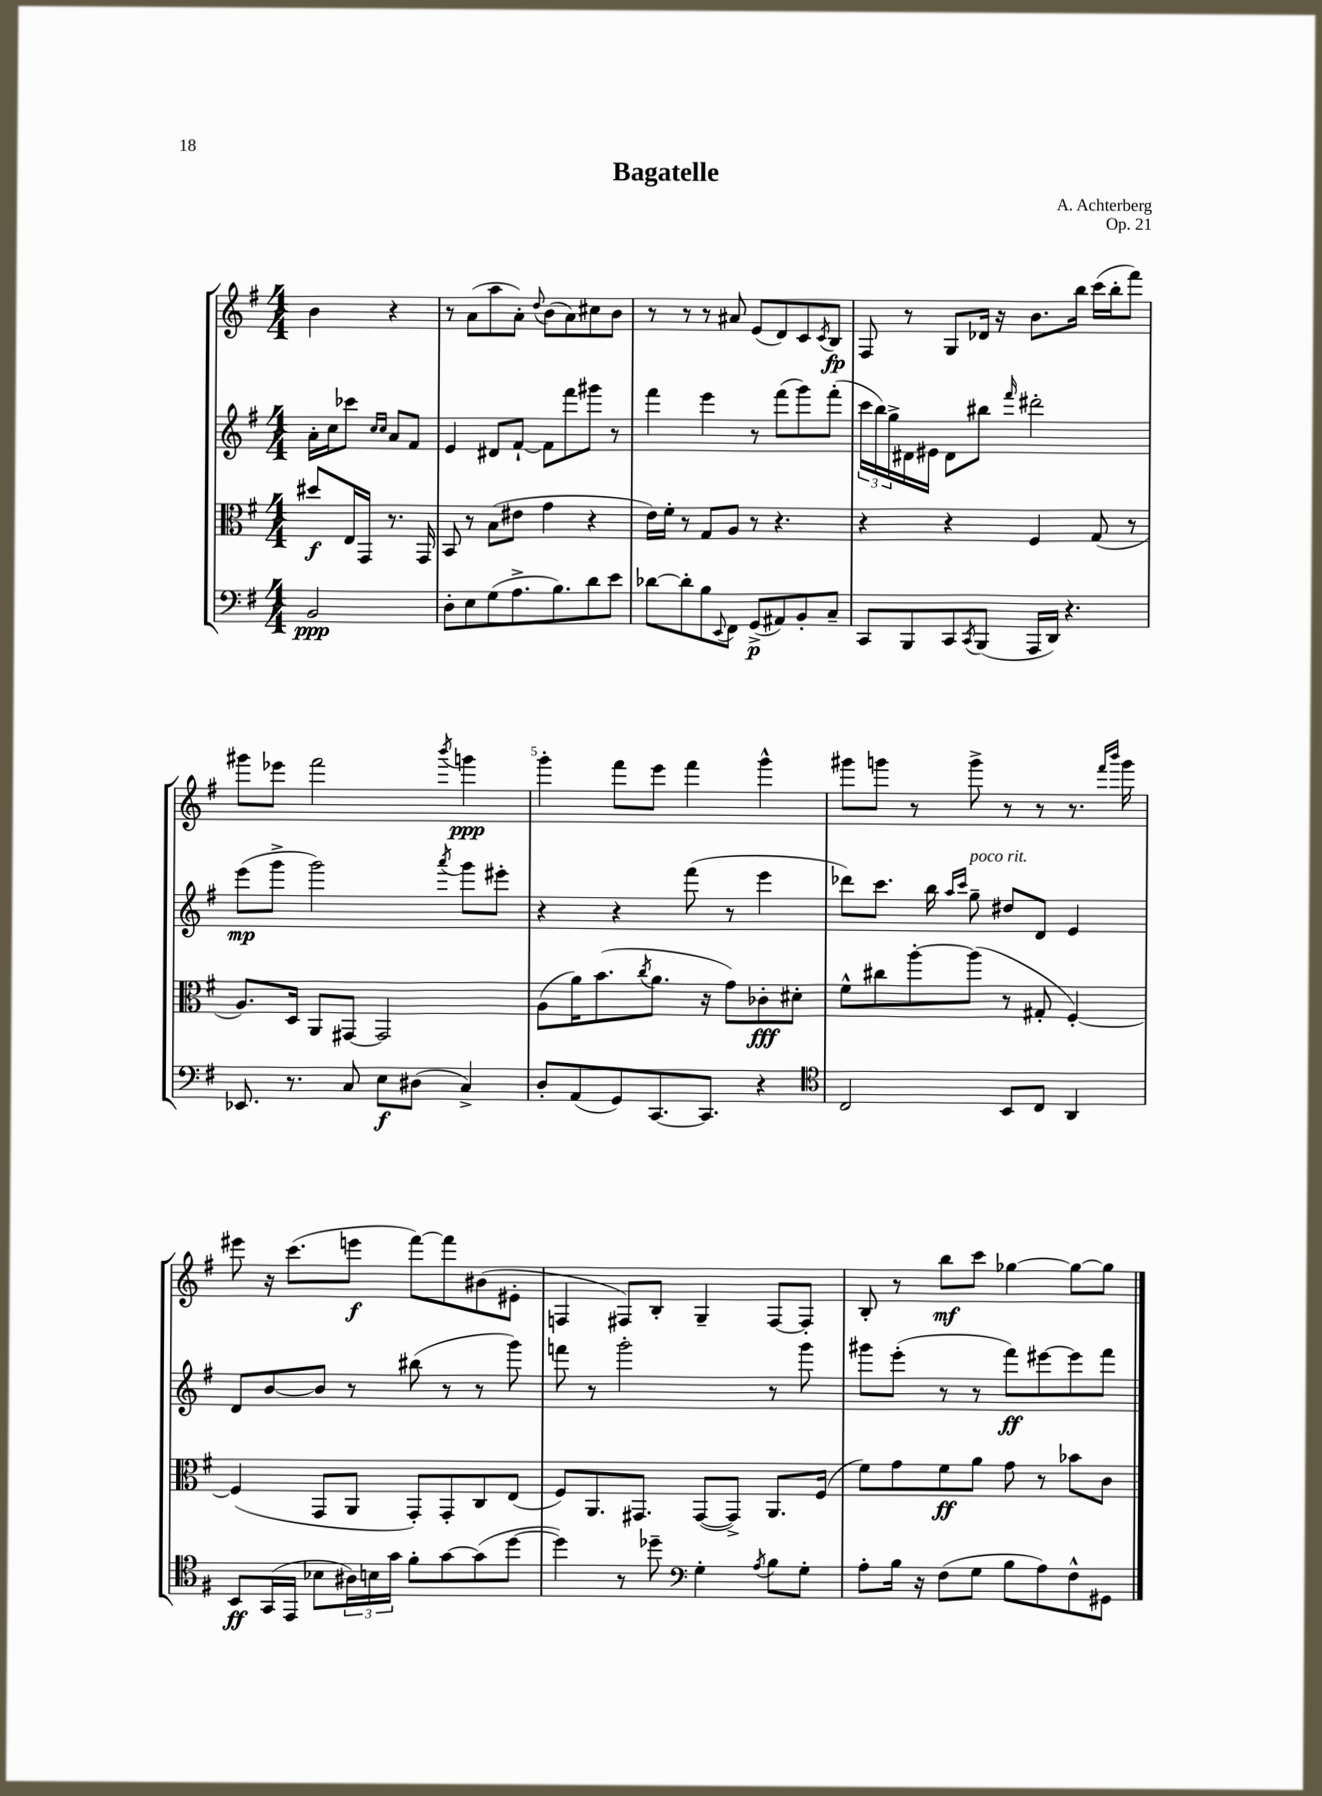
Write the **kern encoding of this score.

**kern	**dynam	**kern	**dynam	**kern	**dynam	**kern	**dynam
*part4	*part4	*part3	*part3	*part2	*part2	*part1	*part1
*staff4	*staff4	*staff3	*staff3	*staff2	*staff2	*staff1	*staff1
*clefF4	*	*clefC3	*	*clefG2	*	*clefG2	*
*k[f#]	*	*k[f#]	*	*k[f#]	*	*k[f#]	*
*M4/4	*	*M4/4	*	*M4/4	*	*M4/4	*
=	=	=	=	=	=	=	=
2BB/	ppp	8dd#X/L	f	16a'\LL	.	4b\	.
.	.	.	.	16cc\J	.	.	.
.	.	16E/L	.	8ccc-X\J	.	.	.
.	.	16GG/JJ	.	.	.	.	.
.	.	.	.	16qqcc/LL	.	.	.
.	.	.	.	16qqcc/JJ	.	.	.
.	.	8.r	.	8a/L	.	4r	.
.	.	.	.	8f#/J	.	.	.
.	.	16GG/	.	.	.	.	.
=1	=1	=1	=1	=1	=1	=1	=1
8D'\L	.	8BB/	.	4e/	.	8r	.
8E\	.	8r	.	.	.	(8a\L	.
(8G\	.	(8B\L	.	8d#X/L	.	8aa\	.
8.A^\	.	8e#X\J	.	[8f#`/J	.	8a'\J)	.
.	.	.	.	.	.	8qqdd/	.
.	.	4g\	.	8f#\L]	.	(8b\L	.
8.B\)	.	.	.	.	.	.	.
.	.	.	.	8fff#\	.	8a\)	.
8d\	.	4r	.	8ggg#X\J	.	8cc#X\	.
8e\J	.	.	.	8r	.	8b\J	.
=2	=2	=2	=2	=2	=2	=2	=2
[8d-X\L	.	16e\LL)	.	4fff#\	.	8r	.
.	.	16f#'\JJ	.	.	.	.	.
8d-'\]	.	8r	.	.	.	8r	.
8B\	.	8G/L	.	4eee\	.	8r	.
8qqEE/	.	.	.	.	.	.	.
8FF#\J	.	8A/J	.	.	.	8a#X/	.
(8GG^/L	p	8r	.	8r	.	(8e/L	.
8AA#X/)	.	4.r	.	(8fff#\L	.	8d/)	.
8BB'/	.	.	.	8ggg\)	.	8c/	.
.	.	.	.	.	.	8qc/	.
8C~/J	.	.	.	(8fff#'\J	.	8B/J	fp
=3	=3	=3	=3	=3	=3	=3	=3
8CC/L	.	4r	.	24ccc\LL	.	8F#/	.
.	.	.	.	24bb\)	.	.	.
.	.	.	.	24gg^\	.	.	.
8BBB/	.	.	.	16d#X\	.	8r	.
.	.	.	.	16e#X\JJ	.	.	.
8CC/	.	4r	.	8d#\L	.	8G/L	.
8qCC/	.	.	.	.	.	.	.
(8BBB/J	.	.	.	8bb#X\J	.	16d-X/Jk	.
.	.	.	.	.	.	16r	.
.	.	.	.	16qqfff#/	.	.	.
16AAA/LL	.	4F#/	.	2ddd#X'\	.	8.b\L	.
16DD/JJ)	.	.	.	.	.	.	.
4.r	.	.	.	.	.	.	.
.	.	.	.	.	.	16bb\Jk	.
.	.	(8G/	.	.	.	(16ccc\LL	.
.	.	.	.	.	.	16bb'\J	.
.	.	8r	.	.	.	8fff#\J)	.
!!LO:LB:g=z
=4	=4	=4	=4	=4	=4	=4	=4
8.EE-X/	.	8.A/L)	.	(8eee\L	mp	8ggg#X\L	.
.	.	.	.	8ggg^\J	.	8eee-X\J	.
8.r	.	16D/Jk	.	.	.	.	.
.	.	8AA/L	.	2ggg\)	.	2fff#\	.
8C/	.	[8GG#X/J	.	.	.	.	.
8E\L	f	2GG#/]	.	.	.	.	.
(8D#X\J	.	.	.	.	.	.	.
.	.	.	.	8qaaa/	.	8qbbb/	.
4C^/)	.	.	.	8ggg\L	.	4gggn\	ppp
.	.	.	.	8eee#X'\J	.	.	.
=5	=5	=5	=5	=5	=5	=5	=5
8D'/L	.	(8A\L	.	4r	.	4ggg'\	.
(8AA/	.	16a\K)	.	.	.	.	.
.	.	(8.b\	.	.	.	.	.
8GG/)	.	.	.	4r	.	8fff#\L	.
.	.	8qcc/	.	.	.	.	.
[8.CC/	.	8.a\J	.	.	.	8eee\J	.
.	.	.	.	(8fff#\	.	4fff#\	.
8.CC/J]	.	16r	.	.	.	.	.
.	.	8g\L)	.	8r	.	.	.
4r	.	8c-X'\	fff	4eee\	.	4ggg^^\	.
.	.	8d#X'\J	.	.	.	.	.
=6	=6	=6	=6	=6	=6	=6	=6
*clefC4	*	*	*	*	*	*	*
2C/	.	8f#^^\L	.	8ddd-X\L)	.	8ggg#X\L	.
.	.	8cc#X\	.	8.ccc\J	.	8gggn\J	.
.	.	[8aa'\	.	.	.	8r	.
.	.	.	.	16bb\	.	.	.
.	.	.	.	16qqaa/LL	.	.	.
.	.	.	.	16qqccc/JJ	.	.	.
!	!	!	!	!LO:TX:a:i:t=poco rit.	!	!	!
.	.	(8aa\J]	.	8gg~\	.	8ggg^\	.
8BB/L	.	8r	.	8dd#X/L	.	8r	.
8C/J	.	8G#X'/	.	8d/J	.	8r	.
4AA/	.	[4F#'/)	.	4e/	.	8.r	.
.	.	.	.	.	.	16qqfff#/LL	.
.	.	.	.	.	.	16qqbbb/JJ	.
.	.	.	.	.	.	16ggg\	.
!!LO:LB:g=z
=7	=7	=7	=7	=7	=7	=7	=7
8BB/L	ff	(4F#/]	.	8d/L	.	8eee#X\	.
(16GG/L	.	.	.	[8b/	.	16r	.
16EE/JJ	.	.	.	.	.	(8.ccc\L	.
8B-X\L	.	8GG/L	.	8b/J]	.	.	.
24A#X\L)	.	8AA/J	.	8r	.	8eeen\J	f
24Bn\	.	.	.	.	.	.	.
24g\JJ	.	.	.	.	.	.	.
8f#'\L	.	8GG'/L)	.	(8bb#X\	.	[8fff#\L)	.
[8g\	.	8GG'/	.	8r	.	8fff#\]	.
(8g\]	.	8C/	.	8r	.	(8b#X\	.
[8dd\J	.	(8E/J	.	8ggg\)	.	8e#X'\J	.
=8	=8	=8	=8	=8	=8	=8	=8
4dd\])	.	8F#/L)	.	8fffn\	.	4Fn/	.
.	.	8.AA/	.	8r	.	.	.
8r	.	.	.	2ggg'\	.	8F#X/L)	.
.	.	8.GG#X/J	.	.	.	.	.
8dd-X~\	.	.	.	.	.	8B'/J	.
*clefF4	*	*	*	*	*	*	*
4G'\	.	([8GG#/L	.	.	.	4G~/	.
.	.	8GG#^/J])	.	.	.	.	.
8qA/	.	.	.	.	.	.	.
8B\L	.	8.AA/L	.	8r	.	[8F#/L	.
8G'\J	.	.	.	8ggg\	.	8F#'/J]	.
.	.	(16F#/Jk	.	.	.	.	.
=9	=9	=9	=9	=9	=9	=9	=9
8A'\L	.	8f#\L)	.	8ggg#X\L	.	8B'/	.
16B\Jk	.	8g\	.	(8eee'\J	.	8r	.
16r	.	.	.	.	.	.	.
(8F#\L	.	8f#\	ff	8r	.	8bb\L	mf
8G\J	.	8a\J	.	8r	.	8ccc\J	.
8B\L	.	8g\	.	8fff#\L)	ff	[4gg-X\	.
8A\)	.	8r	.	[8eee#X\	.	.	.
8F#^^\	.	8b-X\L	.	8eee#\]	.	8gg-\L_	.
8GG#X\J	.	8c\J	.	8fff#\J	.	8gg-\J]	.
==	==	==	==	==	==	==	==
*-	*-	*-	*-	*-	*-	*-	*-
